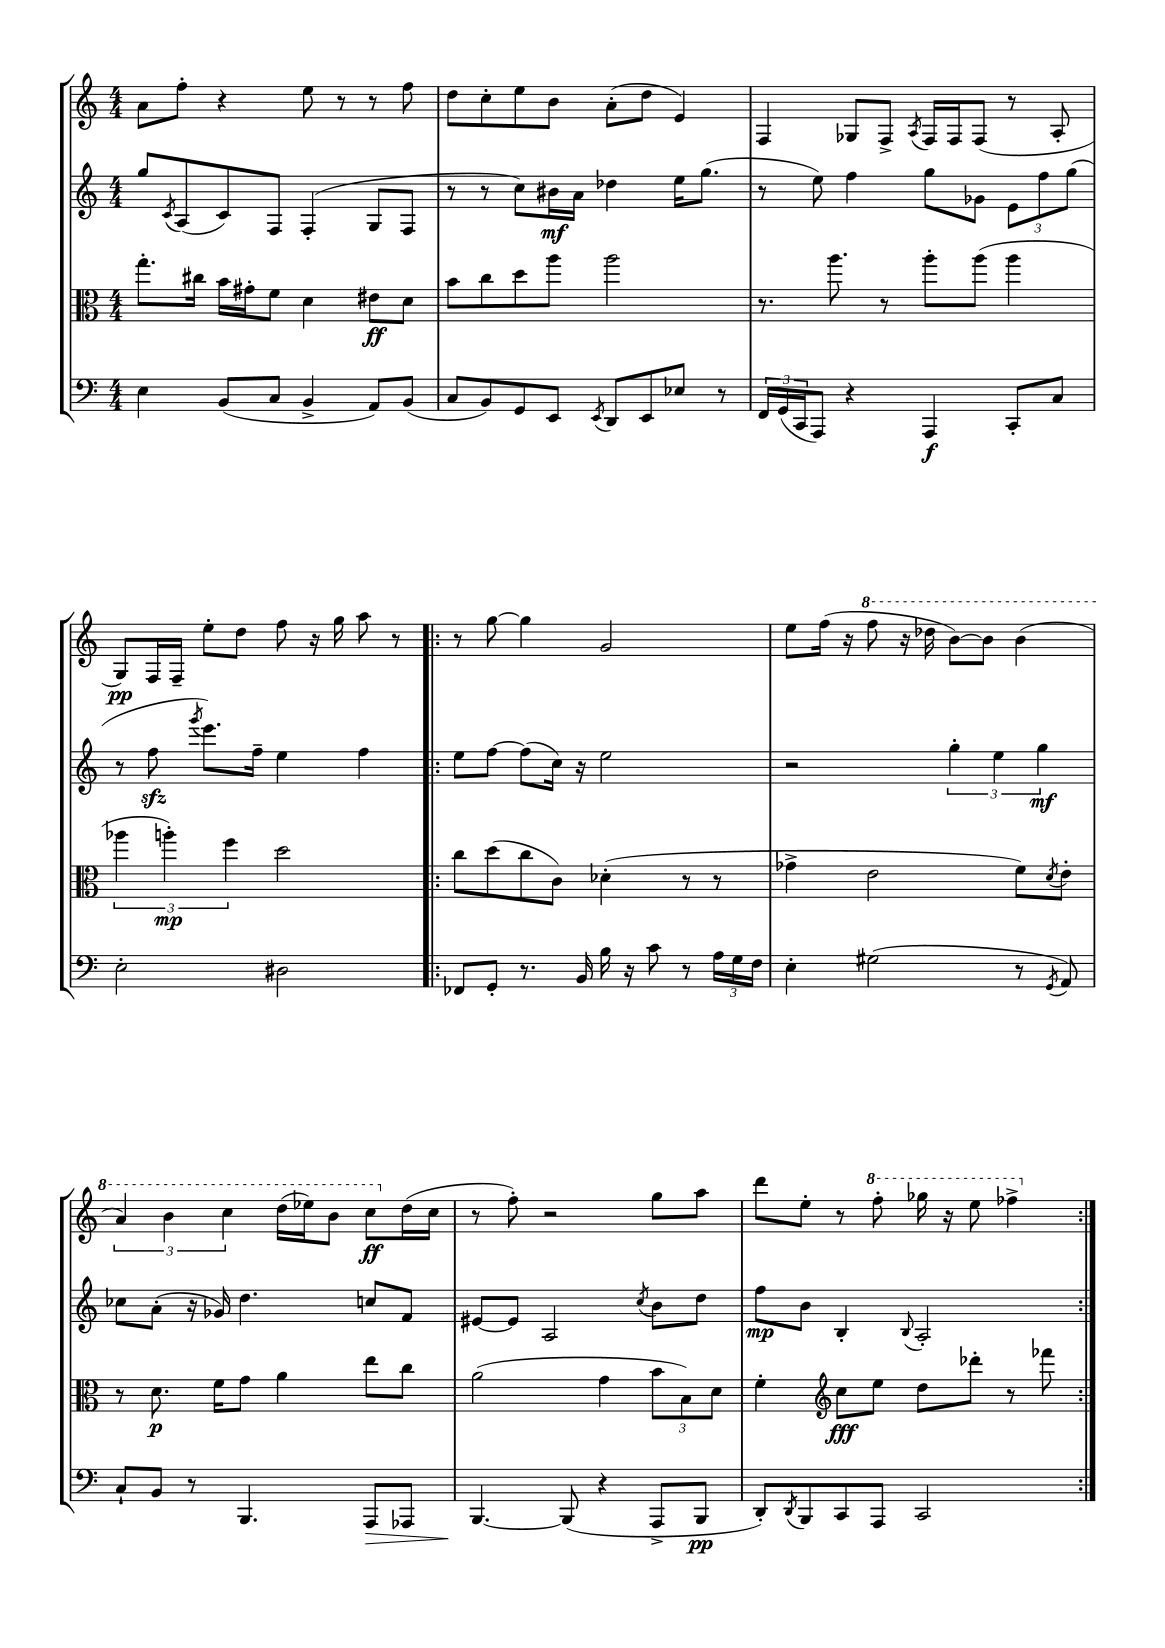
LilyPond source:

<<
\new StaffGroup <<
\new Staff = "s0" {
    \clef treble \key c \major \numericTimeSignature \time 4/4
    a'8 f''8-. r4 e''8 r8 r8 f''8 |
    d''8 c''8-. e''8 b'8 a'8-.( d''8 e'4) |
    f4 ges8 f8-> \acciaccatura { a8 } f16 f16 f8( r8 a8-. |
    g8\pp) f16 f16-- e''8-. d''8 f''8 r16 g''16 a''8 r8 |
    \repeat volta 2 { r8 g''8~ g''4 g'2 |
    e''8 f''16( r16 \ottava #1 f'''8 r16 des'''16 b''8~) b''8 b''4( |
    \tuplet 3/2 { a''4) b''4 c'''4 } d'''16( ees'''16) b''8 c'''8\ff \ottava #0 d''16( c''16 |
    r8 f''8-.) r2 g''8 a''8 |
    d'''8 e''8-. r8 \ottava #1 f'''8-. ges'''16 r16 e'''8 fes'''4-> \ottava #0 | }
}
\new Staff = "s1" {
    \clef treble \key c \major \numericTimeSignature \time 4/4
    g''8 \acciaccatura { c'8 } a8( c'8) f8 f4-.( g8 f8 |
    r8 r8 c''8) bis'16\mf a'16 des''4 e''16 g''8.( |
    r8 e''8) f''4 g''8 ges'8 \tuplet 3/2 { e'8 f''8 g''8( } |
    r8 f''8\sfz \acciaccatura { g'''8 } e'''8.) f''16-- e''4 f''4 |
    \repeat volta 2 { e''8 f''8~ f''8( c''16) r16 e''2 |
    r2 \tuplet 3/2 { g''4-. e''4 g''4\mf } |
    ces''8 a'8-.( r16 ges'16) d''4. c''8 f'8 |
    eis'8~ eis'8 a2 \acciaccatura { c''8 } b'8 d''8 |
    f''8\mp b'8 b4-. \appoggiatura { b8 } a2-. | }
}
\new Staff = "s2" {
    \clef alto \key c \major \numericTimeSignature \time 4/4
    g''8.-. cis''16 b'16 gis'16-. f'8 d'4 eis'8\ff d'8 |
    b'8 c''8 d''8 a''8 a''2 |
    r8. a''8. r8 a''8-. a''8( a''4 |
    \tuplet 3/2 { aes''4 a''4-.\mp) f''4 } d''2 |
    \repeat volta 2 { c''8 d''8( c''8 c'8) des'4-.( r8 r8 |
    ges'4-> e'2 f'8) \acciaccatura { d'8 } e'8-. |
    r8 d'8.\p f'16 g'8 a'4 e''8 c''8 |
    a'2( g'4 \tuplet 3/2 { b'8 b8) d'8 } |
    f'4-. \clef treble c''8\fff e''8 d''8 des'''8-. r8 fes'''8 | }
}
\new Staff = "s3" {
    \clef bass \key c \major \numericTimeSignature \time 4/4
    e4 b,8( c8 b,4-> a,8) b,8( |
    c8 b,8) g,8 e,8 \acciaccatura { e,8 } d,8 e,8 ees8 r8 |
    \tuplet 3/2 { f,16 g,16( c,16 } a,,8) r4 a,,4\f c,8-. c8 |
    e2-. dis2 |
    \repeat volta 2 { fes,8 g,8-. r8. b,16 b16 r16 c'8 r8 \tuplet 3/2 { a16 g16 f16 } |
    e4-. gis2( r8 \acciaccatura { g,8 } a,8) |
    c8-! b,8 r8 b,,4. a,,8\> aes,,8 |
    b,,4.~\! b,,8( r4 a,,8-> b,,8\pp |
    d,8-.) \acciaccatura { d,8 } b,,8 c,8 a,,8 c,2 | }
}
>>
>>
\layout { \context { \Score \remove "Bar_number_engraver" } }
